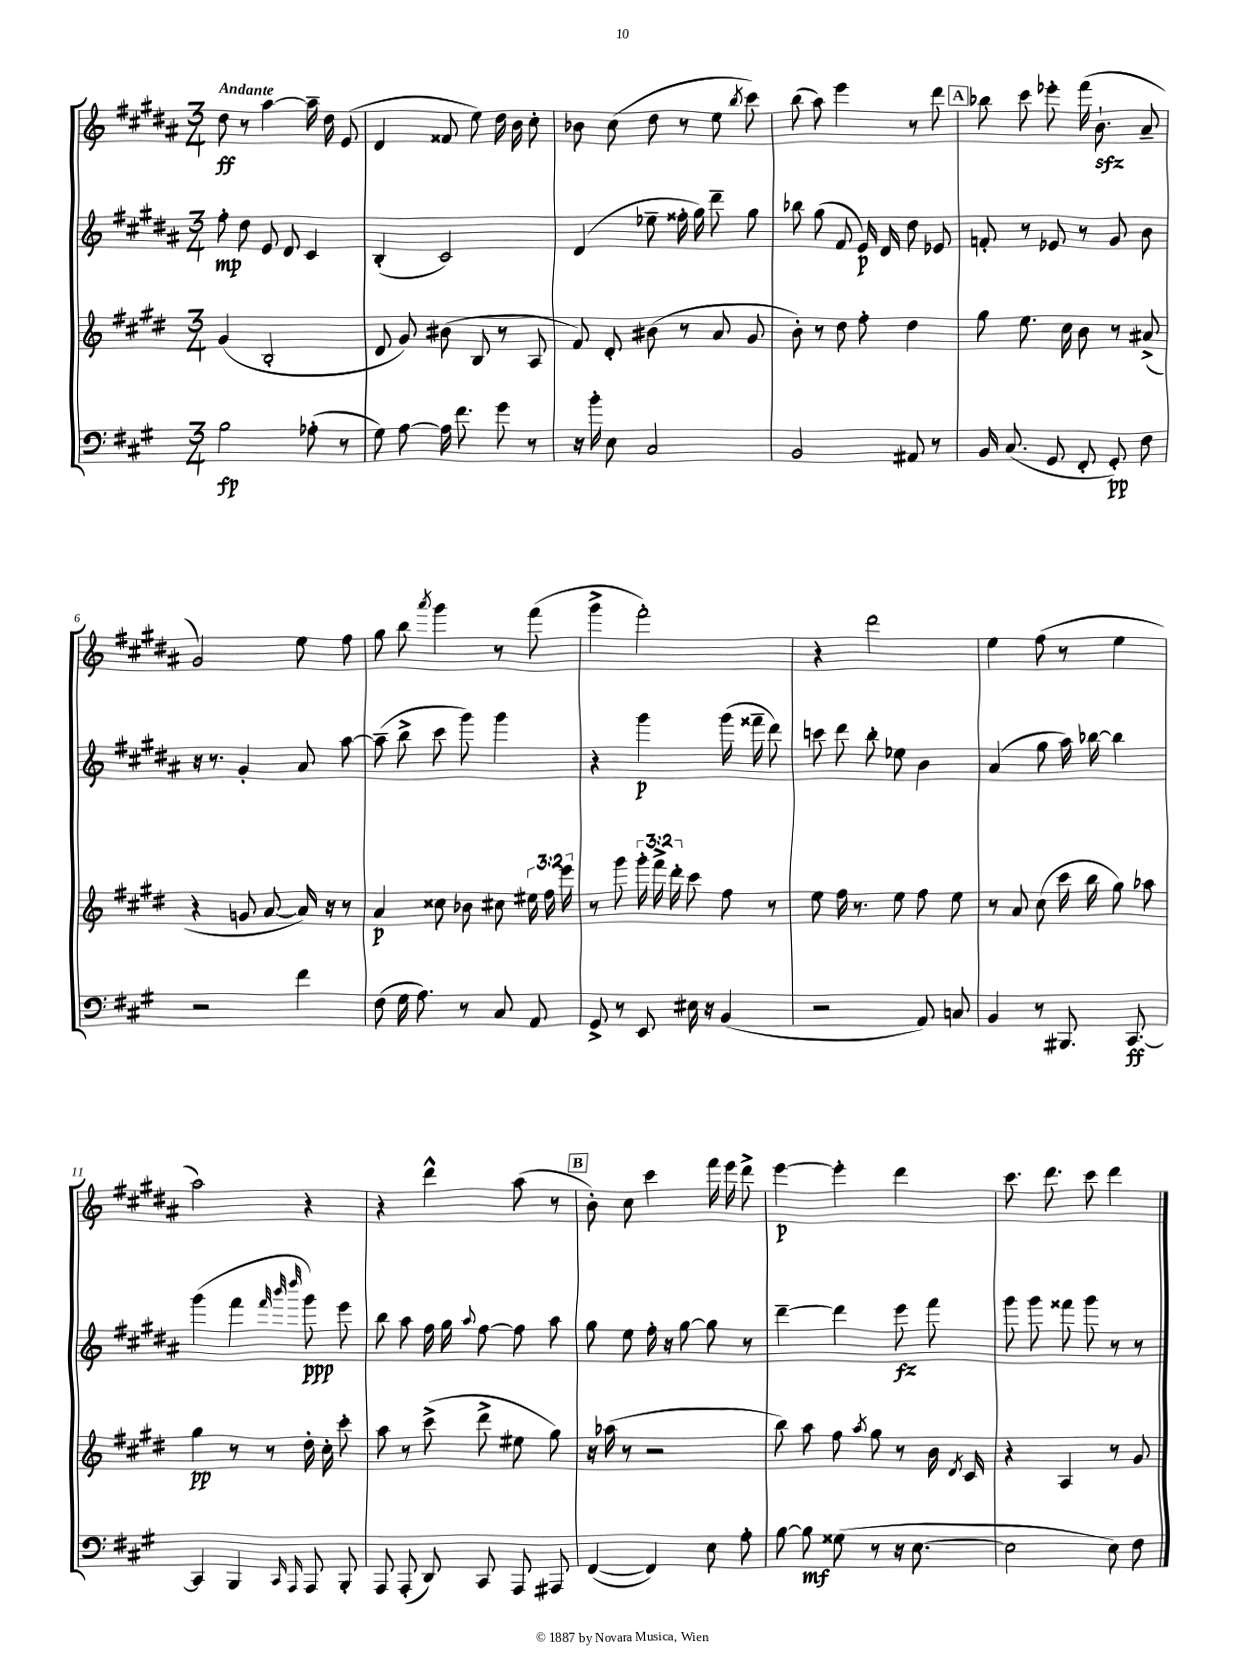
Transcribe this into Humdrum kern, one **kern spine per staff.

**kern	**kern	**kern	**kern
*staff4	*staff3	*staff2	*staff1
*clefF4	*clefG2	*clefG2	*clefG2
*k[f#c#g#]	*k[f#c#g#d#]	*k[f#c#g#d#a#]	*k[f#c#g#d#a#]
*M3/4	*M3/4	*M3/4	*M3/4
2B\	(4g#/	8ff#'\	8dd#\
.	.	8dd#\	8r
.	2B'/	8e/	[4aa#\
.	.	8d#/	.
(8A-'\	.	4c#/	16aa#~\]
.	.	.	16dd#\
8r	.	.	(8e/
=	=	=	=
8G#\)	8d#/	(4B'/	4d#/
[8A\	8g#/)	.	.
16A\]	(8b#\	2c#/)	8f##/
8.f#\	.	.	.
.	8B/	.	8ee\)
8g#\	8r	.	16dd#\
.	.	.	16b\
8r	8A/	.	8cc#'\
=	=	=	=
16r	8f#/)	(4d#/	8b-\
16b'\	.	.	.
8E\	8d#'/	.	(8cc#\
2C#/	(8b#\	8ee-~\	8dd#\
.	8r	16ff##'\	8r
.	.	16gg#\)	.
.	8a/	8ddd#~\	8ee\
.	.	.	8qbb/
.	8g#/	8gg#\	8ccc#\)
=	=	=	=
2BB/	8b'\)	8bb-\	(8bb\
.	8r	(8gg#\	8aa#\)
.	8dd#\	8f#/	4eee\
.	8ff#'\	16e/)	.
.	.	16d#/	.
8AA#/	4dd#\	8dd#\	8r
8r	.	8e-/	8ddd#\
=	=	=	=
16BB/	8gg#\	8f'/	8bb-\
(8.C#/	.	.	.
.	8.ee\	8r	8ccc#\
8GG#/	.	8e-/	8eee-'\
.	16cc#\	.	.
8FF#'/	8b\	8r	(16fff#\
.	.	.	8.b`\
8GG#'/)	8r	8g#/	.
8F#\	(8a#^/	8b\	8a#~/
=	=	=	=
2r	4r	16r	2g#/)
.	.	8.r	.
.	8g/	4g#'/	.
.	[8a/	.	.
4f#\	16a/])	8a#/	8ee\
.	16r	.	.
.	8r	[8aa#\	8ff#\
=	=	=	=
(8F#\	4a/	(8aa#~\]	8gg#\
16G#\	.	8bb^\	8bb\
8.A\)	.	.	.
.	.	.	8qaaa#/
.	8cc##\	8ccc#\	4ggg#\
8r	8b-\	8ggg#\)	.
8C#/	8cc#\	4ggg#\	8r
8AA/	24ee#\	.	(8fff#\
.	24ff#\	.	.
.	24eee\	.	.
=	=	=	=
8GG#^/	8r	4r	4ggg#^\
8r	8ggg#\	.	.
8EE/	24ggg#'\	4ggg#\	2fff#'\)
.	24fff#^\	.	.
.	24ddd#'\	.	.
16E#\	8ccc#\	.	.
16r	.	.	.
(4BB/	8ff#\	(16ggg#\	.
.	.	16fff##~\	.
.	8r	8ddd#\)	.
=	=	=	=
2r	8ee\	8ccc\	4r
.	16ff#\	8ddd#\	.
.	8.r	.	.
.	.	8bb'\	2ddd#\
.	8ee\	8ee-\	.
8AA/)	8ff#\	4b\	.
8C/	8ee\	.	.
=	=	=	=
4BB/	8r	(4a#/	4ee\
.	8a/	.	.
8r	(8cc#\	8gg#\	(8ff#\
8.BBB#/	16ccc#\	16aa#\)	8r
.	16bb\	[16bb-\	.
.	8gg#\)	4bb-\]	4ee\
[8.CC#/	.	.	.
.	8aa-\	.	.
=	=	=	=
4CC#/]	4gg#\	(4ggg#\	2aa#\)
4BBB/	8r	4fff#\	.
.	8r	.	.
.	.	32qqfff#/	.
16qqCC#/	.	32qqbbb/	.
16qqAAA/	.	32qqdddd#/	.
8AAA/	16dd#'\	8ggg#\)	4r
.	16cc#'\	.	.
8BBB'/	8ccc#'\	8eee\	.
=	=	=	=
8AAA/	8aa\	8bb\	4r
(8AAA'/	8r	8aa#\	.
8DD/)	(8ccc#^\	16ff#\	4ddd#^^\
.	.	16gg#\	.
.	.	8qqaa#/	.
8CC#/	8ddd#^\	[8ff#\	.
8AAA/	8ee#\	8ff#\]	(8aa#\
8AAA#/	8gg#\)	8aa#\	8r
=	=	=	=
([4FF#/	16r	8gg#\	8b'\)
.	(16aa-\	.	.
.	8r	8ee\	8cc#\
4FF#/])	2r	16ff#'\	4ccc#\
.	.	16r	.
.	.	[8gg#\	.
8E\	.	8gg#\]	16fff#\
.	.	.	16eee\
8A'\	.	8r	8ddd#^\
=	=	=	=
[8B\	8bb\)	[4ddd#~\	[4eee\
8B\]	8aa\	.	.
(8G##\	8ff#\	4ddd#\]	4eee'\]
.	8qaa/	.	.
8r	8gg#\	.	.
16r	8r	8eee\	4ddd#\
[8.E\	.	.	.
.	16b\	8fff#\	.
.	8qd#/	.	.
.	16c#/	.	.
=	=	=	=
2E\]	4r	8ggg#\	8.ccc#\
.	.	8ggg#\	.
.	.	.	8.ddd#\
.	4A/	8fff##\	.
.	.	8ggg#\	8ccc#\
8E\)	8r	8r	4ddd#\
8F#\	8g#/	8r	.
==	==	==	==
*-	*-	*-	*-
